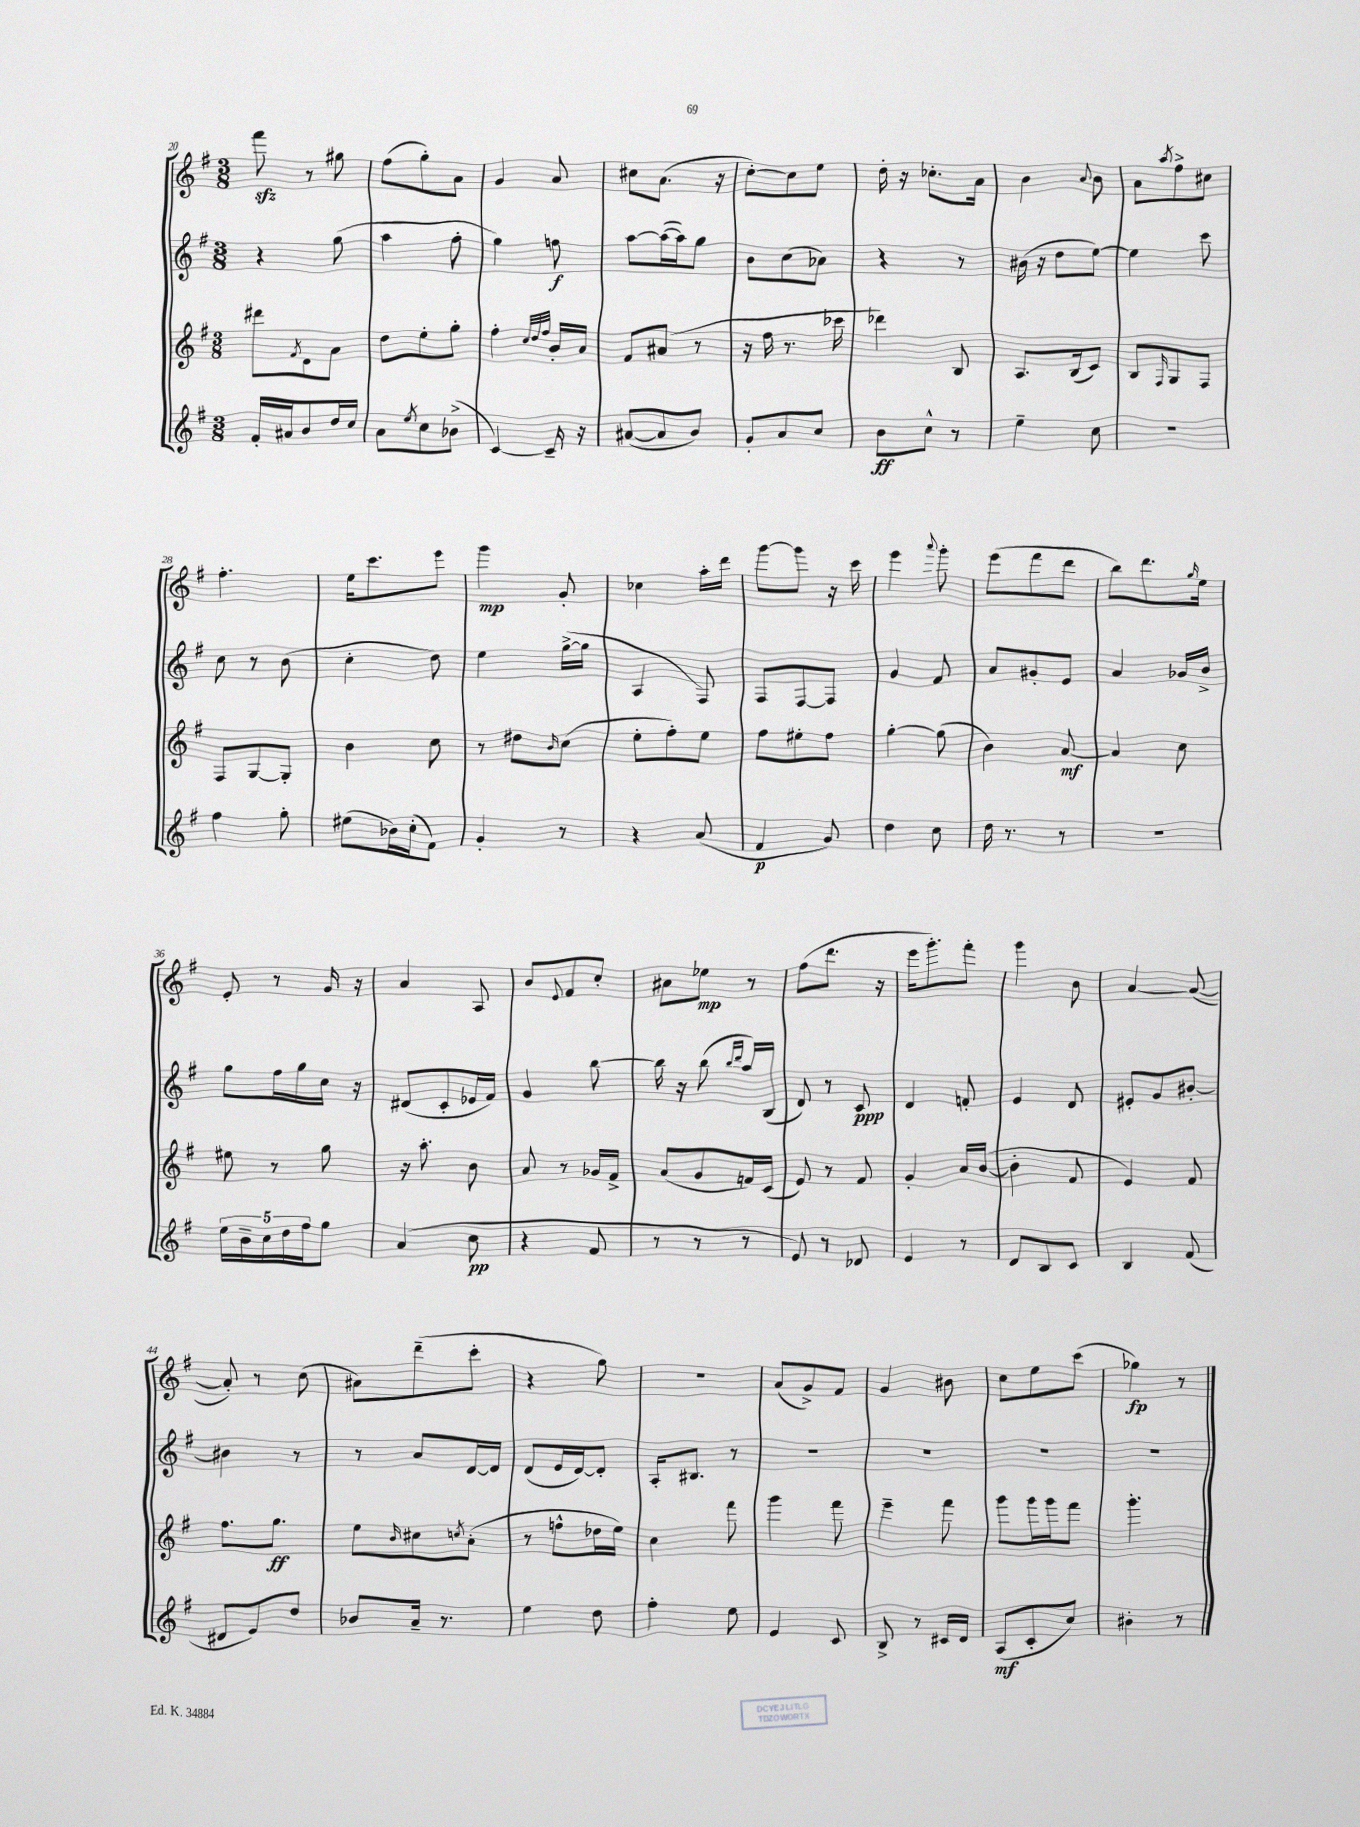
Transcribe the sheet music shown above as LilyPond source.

<<
\new StaffGroup <<
\new Staff = "s0" {
    \clef treble \key g \major \numericTimeSignature \time 3/8
    fis'''8\sfz r8 gis''8 |
    fis''8( g''8-.) a'8 |
    g'4 a'8 |
    cis''8 a'8.( r16 |
    c''8~-.) c''8 e''8 |
    d''16-. r16 ces''8.-. a'16 |
    b'4 \appoggiatura { a'8 } b'8 |
    a'8 \acciaccatura { a''8 } fis''8-> cis''8 |
    fis''4.-. |
    e''16 c'''8. e'''8 |
    g'''4\mp g'8-. |
    ces''4 a''16-. d'''16 |
    g'''8~ g'''8 r16 c'''16 |
    e'''4 \appoggiatura { a'''8 } g'''8-. |
    e'''8( fis'''8 d'''8 |
    b''8) d'''8. \grace { g''16 } e''16 |
    e'8-. r8 g'16 r16 |
    a'4 a8 |
    b'8 \appoggiatura { e'8 } fis'8 c''8-. |
    ais'8 ees''8\mp r8 |
    fis''8( d'''8. r16 |
    e'''16 g'''8.-.) fis'''8-. |
    g'''4 b'8 |
    a'4~ a'8~( |
    a'8-.) r8 c''8( |
    ais'8) d'''8--( c'''8-. |
    r4 g''8) |
    r4. |
    a'8( g'8->) fis'8 |
    g'4 bis'8 |
    c''8 e''8 c'''8( |
    ges''4\fp) r8 \bar "|." |
}
\new Staff = "s1" {
    \clef treble \key g \major \numericTimeSignature \time 3/8
    r4 g''8( |
    a''4 fis''8-. |
    g''4) f''8\f |
    a''8~ a''16~( a''16) g''8 |
    b'8 c''8( aes'8) |
    r4 r8 |
    bis'16( r16 d''8 e''8~) |
    e''4 c'''8 |
    c''8 r8 b'8( |
    c''4-. d''8) |
    e''4 g''16~->( g''16 |
    a4 fis8) |
    fis8 fis8~ fis8 |
    g'4 fis'8 |
    a'8 gis'8-. e'8 |
    a'4 ges'16 b'16-> |
    g''8 fis''16 g''16 c''16 r16 |
    dis'8( c'8-. ees'16 fis'16) |
    g'4 b''8~ |
    b''16 r16 b''8( \grace { b''16 d'''16 } a''16) b16( |
    d'8) r8 c'8\ppp |
    d'4 f'8-. |
    e'4 d'8 |
    eis'8-. g'8 bis'8~-. |
    bis'4 r8 |
    r8 a'8 d'16~ d'16 |
    d'8( e'16 d'16~) d'8-. |
    a16-. bis8. r8 |
    R4. |
    R4. |
    R4. |
    R4. \bar "|." |
}
\new Staff = "s2" {
    \clef treble \key g \major \numericTimeSignature \time 3/8
    dis'''8 \acciaccatura { fis'8 } d'8 a'8 |
    d''8 e''8-. g''8-. |
    fis''4-. \grace { c''32 d''32 fis''32 } b'16-. a'16 |
    fis'8 ais'8( r8 |
    r16 fis''16 r8. ces'''16 |
    des'''4) b8 |
    a8. b16( c'8) |
    b8 \grace { fis16 } g8 fis8 |
    fis8 g8~ g8-. |
    b'4 c''8 |
    r8 dis''8 \grace { b'16 } c''8( |
    e''8-. fis''8-.) e''8 |
    fis''8 eis''8-. fis''8 |
    g''4~-. g''8( |
    b'4) a'8~\mf |
    a'4 c''8 |
    eis''8 r8 g''8 |
    r16 a''8.-. b'8 |
    a'8 r8 ges'16 fis'16-> |
    a'8( g'8 f'16) c'16( |
    e'8) r8 fis'8 |
    g'4-. a'16 b'16~( |
    b'4-. fis'8 |
    e'4) fis'8 |
    fis''8. g''8.\ff |
    e''8 \grace { b'16 } cis''8 \acciaccatura { c''8 } a'8-.( |
    r8 f''8-^ des''16 e''16) |
    c''4 fis'''8 |
    g'''4 fis'''8 |
    e'''4-- fis'''8 |
    g'''8 g'''16 g'''16 fis'''8 |
    g'''4.-. \bar "|." |
}
\new Staff = "s3" {
    \clef treble \key g \major \numericTimeSignature \time 3/8
    fis'16-. ais'16 b'8 d''16 c''16 |
    a'8 \acciaccatura { e''8 } c''8 bes'8->( |
    c'4~) c'16-- r16 |
    ais'8~( ais'8 b'8) |
    g'8-. a'8 c''8 |
    b'8\ff c''8-^ r8 |
    e''4-- c''8 |
    R4. |
    fis''4 g''8-. |
    eis''8( bes'16) c''16-.( fis'8) |
    g'4-. r8 |
    r4 a'8( |
    fis'4\p g'8) |
    d''4 c''8 |
    d''16 r8. r8 |
    R4. |
    \tuplet 5/4 { e''16 b'16-- c''16 d''16 fis''16 } g''8 |
    a'4( c''8\pp |
    r4 fis'8 |
    r8 r8 r8 |
    e'8) r8 des'8 |
    e'4 r8 |
    d'8 b8 c'8 |
    b4 fis'8( |
    dis'8 e'8) d''8 |
    bes'8 a'16-- r8. |
    e''4 d''8 |
    fis''4-. e''8 |
    e'4 c'8 |
    b8-> r8 cis'16 d'16 |
    a8\mf( c'8-. c''8) |
    bis'4-. r8 \bar "|." |
}
>>
>>
\layout { \context { \Score currentBarNumber = #20 } }
